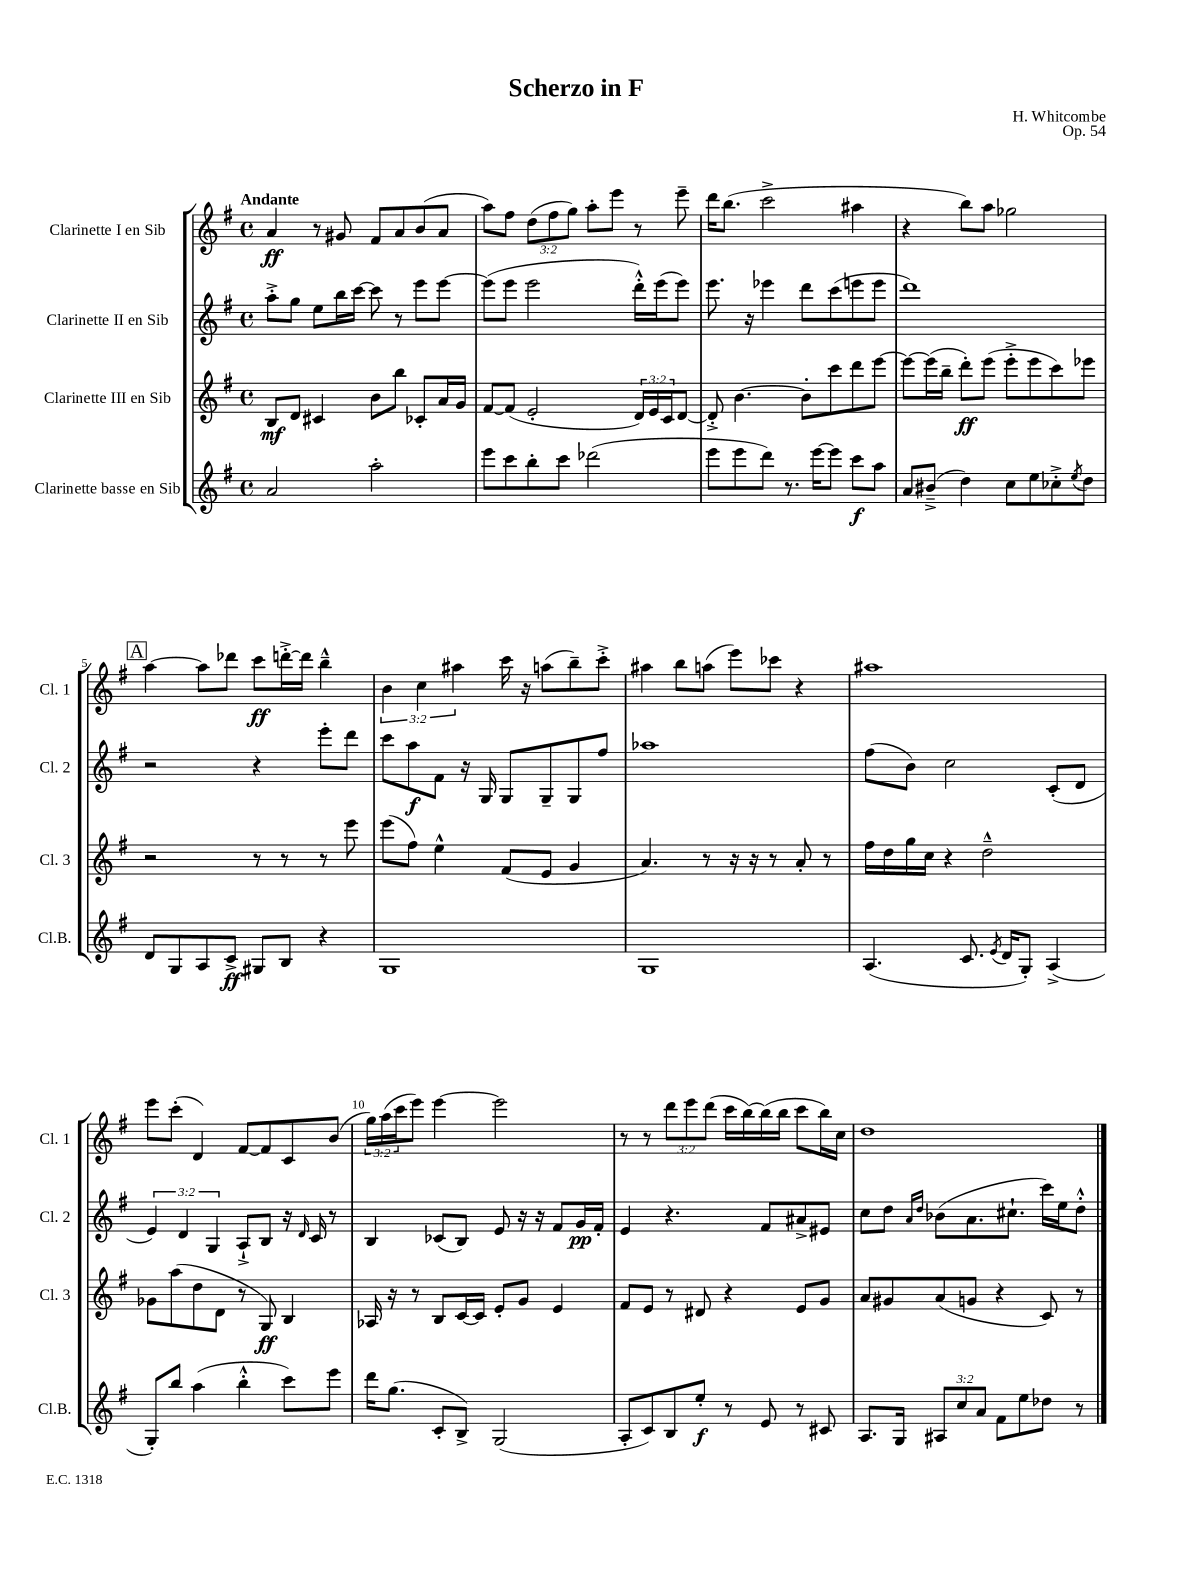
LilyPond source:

\header { title = "Scherzo in F" composer = "H. Whitcombe" opus = "Op. 54" }
<<
\new StaffGroup <<
\new Staff = "s0" \with { instrumentName = "Clarinette I en Sib" shortInstrumentName = "Cl. 1" } {
    \clef treble \key g \major \defaultTimeSignature \time 4/4 \override Staff.TupletNumber.text = #tuplet-number::calc-fraction-text \tempo "Andante"
    a'4\ff r8 gis'8 fis'8 a'8 b'8( a'8 |
    a''8) fis''8 \tuplet 3/2 { d''8( fis''8 g''8) } a''8-. e'''8 r8 e'''8-- |
    d'''16 b''8.( c'''2-> ais''4 |
    r4 b''8) a''8 ges''2 |
    \mark \markup { \box "A" } a''4~ a''8 des'''8 c'''8\ff d'''16~-.-> d'''16 b''4---^ |
    \tuplet 3/2 { b'4 c''4 ais''4 } c'''16 r16 a''8( b''8--) c'''8-.-> |
    ais''4 b''8 a''8( e'''8) ces'''8 r4 |
    ais''1 |
    e'''8 c'''8-.( d'4) fis'8~ fis'8 c'8 b'8( |
    \tuplet 3/2 { g''16) a''16( c'''16 } e'''8) e'''4~ e'''2 |
    r8 r8 \tuplet 3/2 { d'''8 e'''8 d'''8( } c'''16 b''16~) b''16( b''16 c'''8 b''16) c''16 |
    d''1 \bar "|." |
}
\new Staff = "s1" \with { instrumentName = "Clarinette II en Sib" shortInstrumentName = "Cl. 2" } {
    \clef treble \key g \major \defaultTimeSignature \time 4/4 \override Staff.TupletNumber.text = #tuplet-number::calc-fraction-text
    a''8-.-> g''8 e''8 b''16 c'''16~ c'''8 r8 e'''8 e'''8~ |
    e'''8( e'''8 e'''2 d'''16-.-^) e'''16( e'''8) |
    e'''8. r16 ees'''4 d'''8 c'''8( e'''8 e'''8 |
    d'''1) |
    \mark \markup { \box "A" } r2 r4 e'''8-. d'''8 |
    c'''8 a''8\f fis'8 r16 g16 g8 g8-- g8 fis''8 |
    aes''1 |
    fis''8( b'8) c''2 c'8-.( d'8 |
    \tuplet 3/2 { e'4) d'4 g4 } a8-!-> b8 r16 \grace { d'16 } c'16 r8 |
    b4 ces'8( b8) e'8 r16 r16 fis'8 g'16\pp fis'16-. |
    e'4 r4. fis'8 ais'8-> eis'8 |
    c''8 d''8 \grace { a'16 d''16 } bes'8( a'8. cis''8.-! c'''16) e''16 d''8-.-^ \bar "|." |
}
\new Staff = "s2" \with { instrumentName = "Clarinette III en Sib" shortInstrumentName = "Cl. 3" } {
    \clef treble \key g \major \defaultTimeSignature \time 4/4 \override Staff.TupletNumber.text = #tuplet-number::calc-fraction-text
    b8\mf d'8 cis'4 b'8 b''8 ces'8-. a'16 g'16 |
    fis'8~ fis'8( e'2-. \tuplet 3/2 { d'16) e'16 c'16 } d'8~ |
    d'8-.-> b'4.~ b'8-. c'''8 d'''8 e'''8~ |
    e'''8~ e'''16( b''16-- d'''8-.\ff) e'''8( e'''8-.-> e'''8 c'''8) ees'''8 |
    \mark \markup { \box "A" } r2 r8 r8 r8 e'''8 |
    e'''8( fis''8) e''4-^ fis'8( e'8 g'4 |
    a'4.) r8 r16 r16 r8 a'8-. r8 |
    fis''16 d''16 g''16 c''16 r4 d''2---^ |
    ges'8 a''8( d''8 d'8 r8 g8\ff) b4 |
    aes16 r16 r8 b8 c'16~ c'16 e'8-. g'8 e'4 |
    fis'8 e'8 r8 dis'8 r4 e'8 g'8 |
    a'8 gis'8 a'8( g'8 r4 c'8) r8 \bar "|." |
}
\new Staff = "s3" \with { instrumentName = "Clarinette basse en Sib" shortInstrumentName = "Cl.B." } {
    \clef treble \key g \major \defaultTimeSignature \time 4/4 \override Staff.TupletNumber.text = #tuplet-number::calc-fraction-text
    a'2 a''2-. |
    e'''8 c'''8 b''8-. c'''8 des'''2( |
    e'''8 e'''8 d'''8) r8. e'''16~ e'''8 c'''8\f a''8 |
    a'8 bis'8--->( d''4) c''8 e''8 ces''8-.-> \acciaccatura { e''8 } d''8 |
    \mark \markup { \box "A" } d'8 g8 a8 c'8->\ff gis8 b8 r4 |
    g1 |
    g1 |
    a4.( c'8. \acciaccatura { e'8 } d'16 g8-.) a4->( |
    g8-.) b''8 a''4( b''4-.-^ c'''8) e'''8 |
    d'''16 g''8.( c'8-. b8->) g2( |
    a8-. c'8) b8 e''8-.\f r8 e'8 r8 cis'8 |
    a8. g16 \tuplet 3/2 { ais8 c''8 a'8 } fis'8 e''8 des''8 r8 \bar "|." |
}
>>
>>
\layout { \context { \Score \override BarNumber.break-visibility = ##(#f #t #t) barNumberVisibility = #(every-nth-bar-number-visible 5) } }
